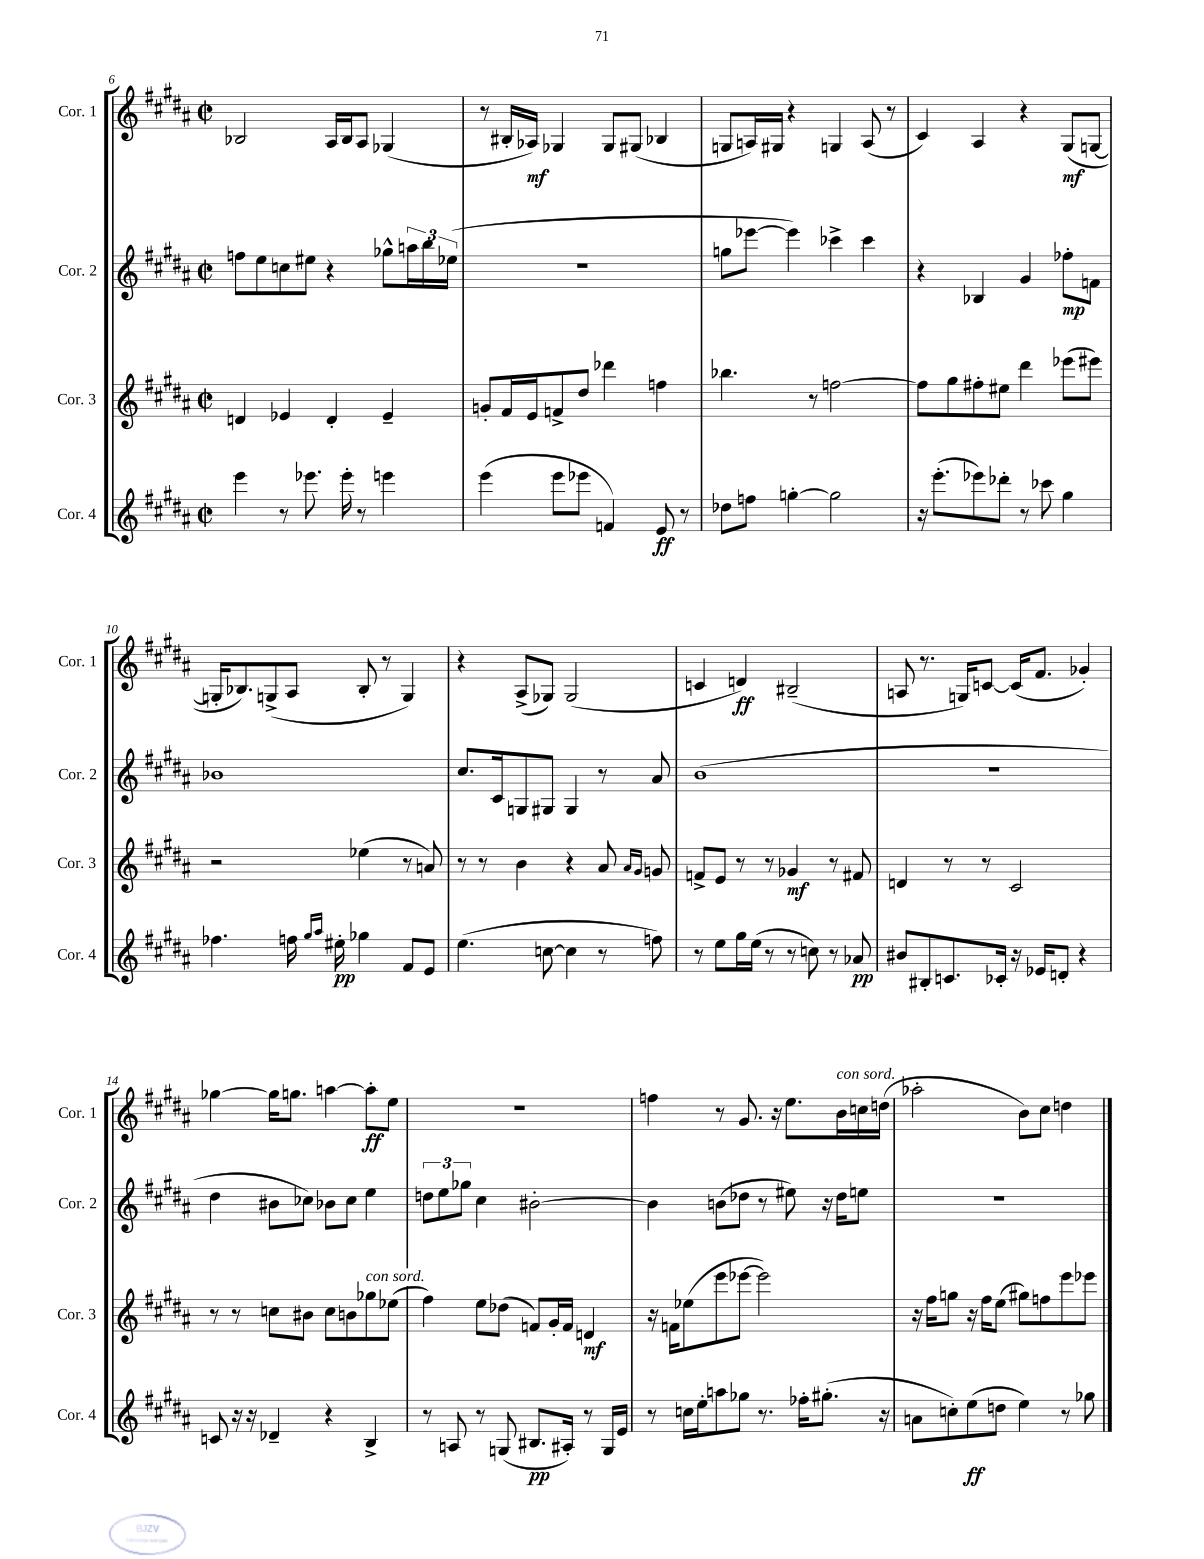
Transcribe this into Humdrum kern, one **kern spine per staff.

**kern	**kern	**kern	**kern
*staff4	*staff3	*staff2	*staff1
*clefG2	*clefG2	*clefG2	*clefG2
*k[f#c#g#d#a#]	*k[f#c#g#d#a#]	*k[f#c#g#d#a#]	*k[f#c#g#d#a#]
*M2/2	*M2/2	*M2/2	*M2/2
*met(c|)	*met(c|)	*met(c|)	*met(c|)
4eee	4d	8ff	2B-
.	.	8ee	.
8r	4e-	8cc	.
8.eee-	.	8ee#	.
.	4d'	4r	16A#
16eee-'	.	.	16B-
8r	.	.	8A#
4eee	4e-~	8gg-^^	(4G-
.	.	24aa	.
.	.	24bb	.
.	.	(24ee-	.
=	=	=	=
(4eee	8g'	1r	8r
.	16f#	.	16B#'
.	16e	.	16A-)
8eee	8f^	.	4G-
8eee-	8dd#	.	.
4f)	4ddd-	.	8G-
.	.	.	(8G#
8e	4ff	.	4B-
8r	.	.	.
=	=	=	=
8dd-	4.bb-	8gg	8G
8ff	.	[8eee-	16A)
.	.	.	16G#
[4gg'	.	4eee-])	4r
.	8r	.	.
2gg]	[2ff	4ccc-^	4G
.	.	4ccc-	(8A
.	.	.	8r
=	=	=	=
16r	8ff]	4r	4c#)
(8.eee'	.	.	.
.	8gg#	.	.
8eee-)	8ff#'	4B-	4A#
8ddd-'	8ee#	.	.
8r	4ddd#	4g#	4r
8ccc-	.	.	.
4gg#	(8eee-	8ff-'	(8G#
.	8eee#)	8f	[8G
=	=	=	=
4.ff-	2r	1b-	16G']
.	.	.	8.B-)
.	.	.	(8G^
16ff	.	.	8A#
16qqgg#	.	.	.
16qqaa#	.	.	.
16ee#'	.	.	.
4gg-	(4ee-	.	8B-'
.	.	.	8r
8f#	8r	.	4G)
8e	8a)	.	.
=	=	=	=
(4.ee	8r	8.cc#	4r
.	8r	.	.
.	.	16c#	.
.	4b	8G	(8A#^
[8cc	.	8G#	8G-)
4cc]	4r	4G#	(2G-
8r	8a#	8r	.
.	16qqa#	.	.
.	16qqg#	.	.
8ff)	8g	8a#	.
=	=	=	=
8r	8f^	(1b	4c
8ee	8e	.	.
16gg#	8r	.	4d)
(16ee	.	.	.
8r	8r	.	.
8r	4g-	.	(2B#~
8cc)	.	.	.
8r	8r	.	.
8a-	8f#	.	.
=	=	=	=
8b#	4d	1r	8A
8B#'	.	.	8.r
8.c	8r	.	.
.	.	.	16G)
.	8r	.	[8c
16c-'	.	.	.
16r	2c#	.	(16c]
16e-	.	.	8.f#
8d'	.	.	.
4r	.	.	4g-')
=	=	=	=
8c	8r	4dd#	[4gg-
16r	8r	.	.
16r	.	.	.
4d-~	8cc	8b#	16gg-]
.	.	.	8.gg
.	8b#	8cc-)	.
4r	8cc	8b-	[4aa
.	8b	8cc-	.
4B^	8gg-	4ee	8aa']
.	(8ee-	.	8ee
=	=	=	=
8r	4ff#)	12dd	1r
.	.	12ee	.
8A	.	.	.
.	.	12gg-	.
8r	8ee	4cc#	.
(8G	(8dd-	.	.
8.B#	8f)	[2b#'	.
.	16g#'	.	.
16A#')	16f	.	.
8r	4d	.	.
16G	.	.	.
16e	.	.	.
=	=	=	=
8r	16r	4b#]	4ff
.	16f	.	.
16cc	(8ee-	.	.
16ee'	.	.	.
8aa	8eee	(8b	8r
8gg-	[8eee-	8dd-	8.g#
8.r	2eee-])	8r	.
.	.	.	16r
.	.	8ee#)	8.ee
16ff-'	.	.	.
(8.gg#'	.	16r	.
.	.	16dd-	16b
.	.	8ee	16cc
16r	.	.	(16dd
=	=	=	=
8a	16r	1r	2aa-'
.	16ff#	.	.
8cc')	8gg	.	.
(8ee	16r	.	.
.	16ff#	.	.
8dd	(8ee	.	.
4ee)	8gg#)	.	8b)
.	8ff	.	8cc#
8r	8eee	.	4dd
8gg-	8eee-	.	.
==	==	==	==
*-	*-	*-	*-
